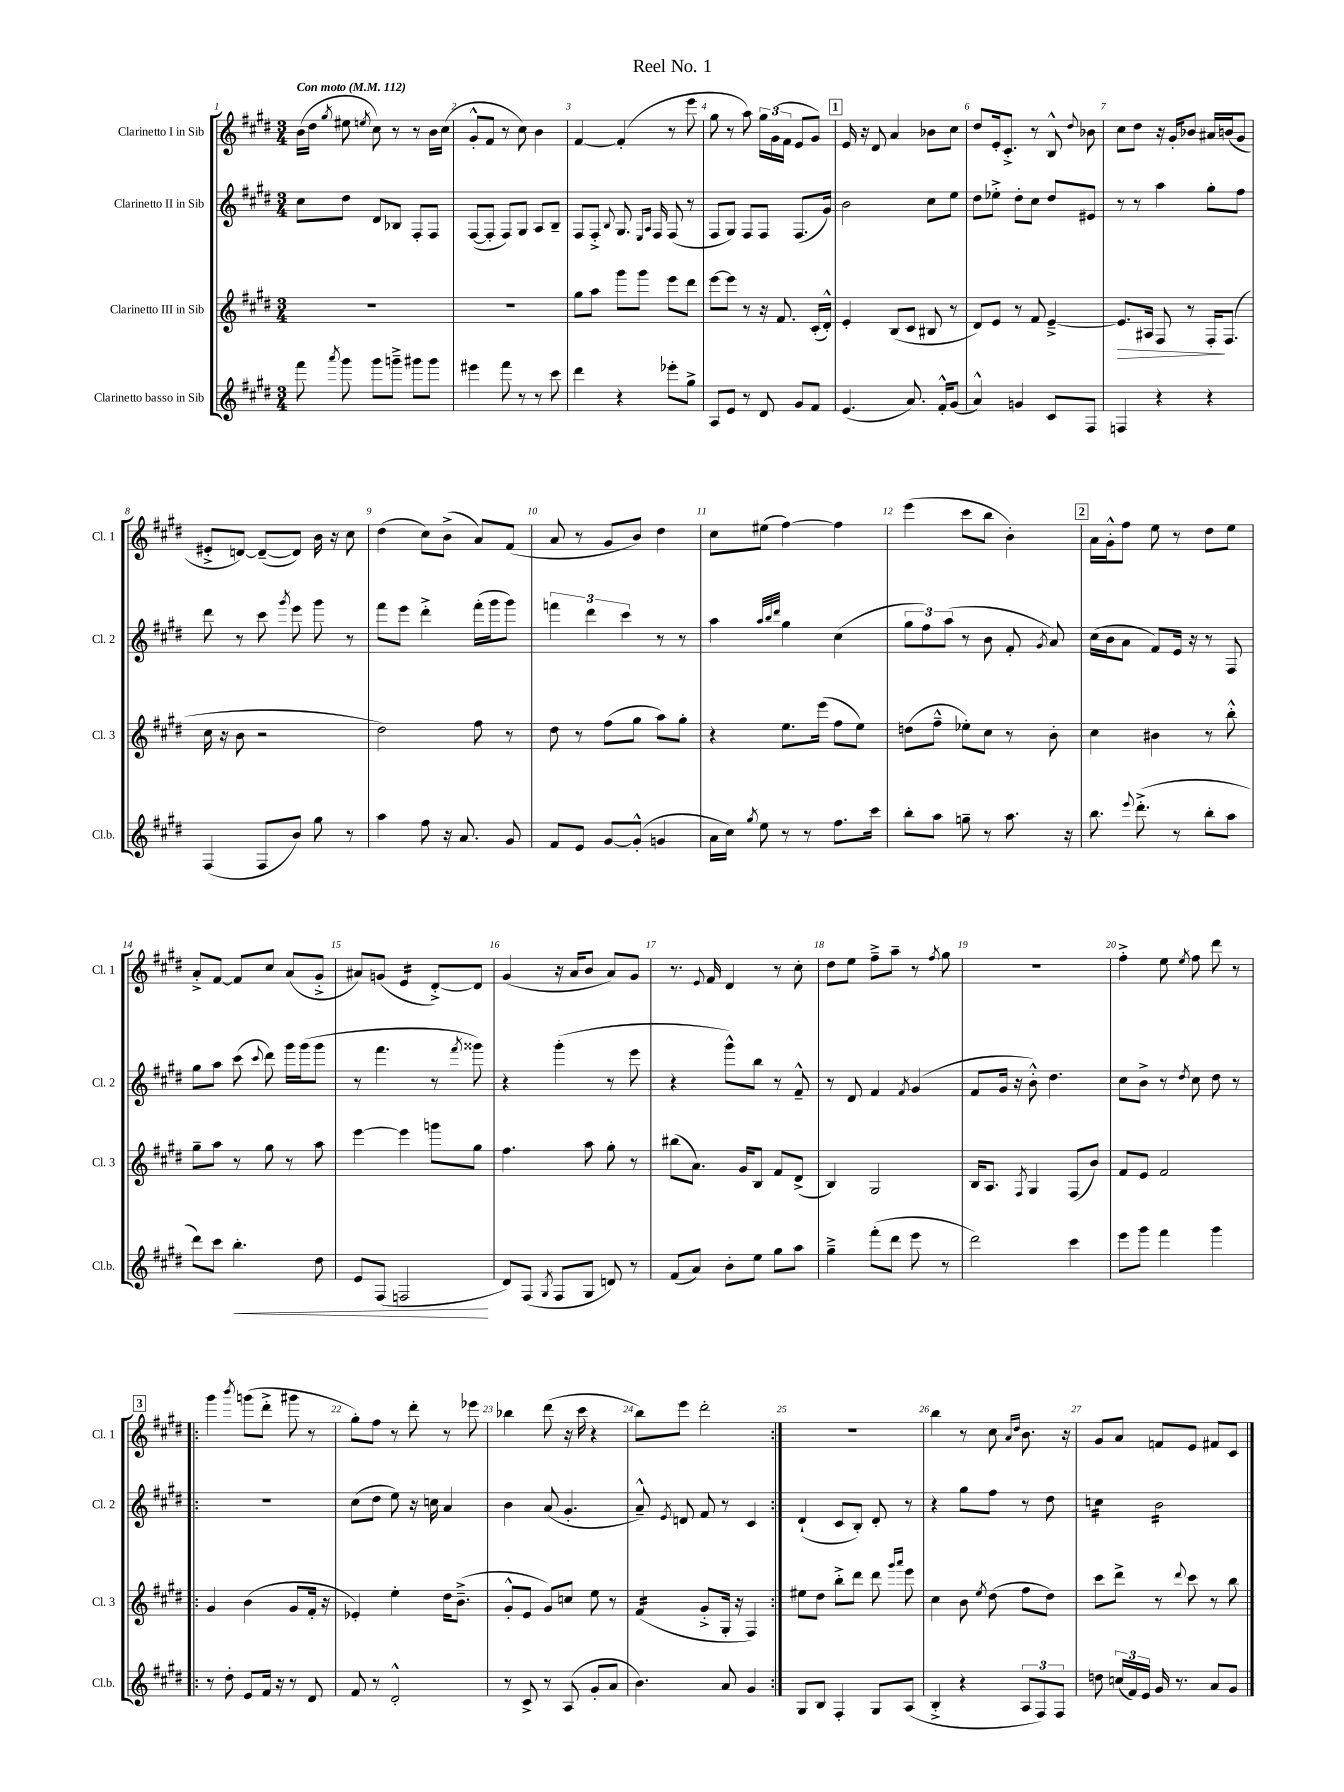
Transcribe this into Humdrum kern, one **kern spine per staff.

**kern	**kern	**kern	**kern
*staff4	*staff3	*staff2	*staff1
*clefG2	*clefG2	*clefG2	*clefG2
*k[f#c#g#d#]	*k[f#c#g#d#]	*k[f#c#g#d#]	*k[f#c#g#d#]
*M3/4	*M3/4	*M3/4	*M3/4
*MM112	*MM112	*MM112	*MM112
8fff#\	2.r	8cc#\L	(16b\LL
.	.	.	16dd#\JJ
8qaaa/	.	.	8qgg#/
8ggg#\	.	8dd#\J	8ee#\
.	.	.	8qee/
8ggg#\L	.	8d#/L	8cc#\)
8ggg~^\J	.	8B-/J	8r
8ggg#\L	.	8F#'/L	8r
8ggg#\J	.	8F#/J	16b\LL
.	.	.	(16cc#\JJ
=	=	=	=
4eee#\	2.r	([8F#/L	8g#'^^/L
.	.	8F#'/]J	8f#/J
8fff#\	.	8F#/L)	8r
8r	.	8G#/J	8cc#\)
8r	.	8A/L	4b\
8ccc#\	.	8B~/J	.
=	=	=	=
4ddd#\	8gg#\L	8F#/L	[4f#/
.	8aa\J	8F#'^/J	.
.	.	8qqB/	.
4r	8ggg#\L	8.G#/	(4f#'/]
.	8ggg#\J	.	.
.	.	16qqE/LL	.
.	.	16qqA/JJ	.
.	.	16F#/	.
8eee-'\L	8eee\L	(8F#/	8r
8gg#^\J	8ddd#\J	8r	8eee\
=	=	=	=
8A/L	[8eee\L	8F#/L	8gg#\
8e/J	8eee\]J	8G#/J)	8r
8r	8r	8F#/L	8aa\)
8d#/	16r	8F#/J	24gg#\LL
.	.	.	(24g#\
.	8.f#/	.	.
.	.	.	24f#\JJ
8g#/L	.	(8.F#/L	8e/L
8f#/J	(16c#'/LL	.	8g#/J)
.	16d#'^^/JJ)	16g#/Jk)	.
=	=	=	=
(4.e/	4e'/	2b\	16e/
.	.	.	16r
.	.	.	8d#/
.	(8B/L	.	4a/
8.a/)	8c#/J	.	.
.	8B#/	8cc#\L	8b-\L
16f#'^^/LK	.	.	.
(8g#/J	8r	8ee\J	8cc#\J
=	=	=	=
4a^^/)	8d#/L)	8dd#\L	8dd#/L
.	8e/J	8ee-'^\J	16e'/k
.	.	.	8.c#'^/J
4g/	8r	8dd#'\L	.
.	8f#/	8cc#\J	8r
8c#/L	[4e~^/	8dd#/L	8B^^/
.	.	.	8qqdd#/
8F#/J	.	8e#/J	8b-\
=	=	=	=
4F/	8.e/]L	8r	8cc#\L
.	.	8r	8dd#\J
.	16A#/Jk	.	.
4r	8F#/	4aa\	16r
.	.	.	16g#'/LK
.	8r	.	8b-/J
4r	16F#'/LK	8gg#'\L	16a#/LL
.	(8.F#/J	.	(16b/J
.	.	8ff#\J	8g#/J
=	=	=	=
(4F#/	16cc#\	8ddd#\	8e#'^/L
.	16r	.	.
.	8b\	8r	[8d/J)
8F#/L	2r	8ccc#\	(8d~/_L
.	.	8qggg#/	.
8b/J)	.	8eee\	8d/]J)
8gg#\	.	8ggg#\	16b\
.	.	.	16r
8r	.	8r	8cc#\
=	=	=	=
4aa\	2dd#\)	8fff#\L	(4dd#\
.	.	8eee\J	.
8ff#\	.	4ddd#'^\	8cc#\L)
16r	.	.	(8b^\J
8.a/	.	.	.
.	8ff#\	(16fff#'\LL	8a/L)
.	.	16ggg#\J	.
8g#/	8r	8ggg#\J)	(8f#/J
=	=	=	=
8f#/L	8dd#\	6fff\	8a/
8e/J	8r	.	8r
.	.	6ddd#\	.
[8g#/L	(8ff#\L	.	8g#/L
.	.	6ccc#\	.
(8g#'^^/]J	8gg#\J	.	8b/J)
4g/	8aa\L)	8r	4dd#\
.	8gg#'\J	8r	.
=	=	=	=
16a\LL	4r	4aa\	8cc#\L
16cc#\JJ)	.	.	.
8qgg#/	.	.	.
8ee\	.	.	(8ee#\J
.	.	32qqaa/LLL	.
.	.	32qqbb/	.
.	.	32qqddd#/JJJ	.
8r	8.ee\L	4gg#\	[4ff#\)
8r	.	.	.
.	(16eee\Jk	.	.
8.ff#\L	8ff#\L	(4cc#\	4ff#\]
.	8ee\J)	.	.
16ccc#\Jk	.	.	.
=	=	=	=
8bb'\L	(8dd\L	12gg#\L	(4eee\
.	.	12ff#\)	.
8aa\J	8ff#~^^\J	.	.
.	.	(12aa\J	.
8gg~\	8ee-'\L)	8r	8ccc#\L
8r	8cc#\J	8b\	8bb\J
8.aa\	8r	8f#'/	4b'\)
.	.	8qg#/	.
.	8b'\	8a/)	.
16r	.	.	.
=	=	=	=
8.bb\	4cc#\	(16cc#\LL	16a\LL
.	.	16b\J	16g#'^^\J
.	.	8a\J	8ff#\J
8qqeee/	.	.	.
(8.ddd#'^\	.	.	.
.	4b#\	8f#/L)	8ee\
8r	.	16e/Jk	8r
.	.	16r	.
8bb'\L	8r	8r	8dd#\L
8aa\J	8bb'^^\	8F#/	8ee\J
=	=	=	=
8ddd#\L)	8gg#~\L	8gg#\L	8a'^/L
8ccc#\J	8aa\J	8aa\J	[8f#/J
4.bb'\	8r	(8ccc#\	8f#/]L
.	.	8qqccc#/	.
.	8gg#\	8ddd#\)	8cc#/J
.	8r	16ggg#\LL	(8a/L
.	.	(16ggg#\J	.
8dd#\	8aa\	8ggg#\J	8g#'^/J
=	=	=	=
8e/L	[4eee\	8r	8a#/L)
(8F#/J	.	4.fff#\	(8g/J
2F/	4eee\]	.	4e/
.	8ggg\L	8r	[8d#'^/L)
.	.	8qfff#/	.
.	8gg#\J	8ggg##\)	8d#/]J
=	=	=	=
8d#/L)	4.ff#\	4r	(4g#/
(8F#/J	.	.	.
8qG#/	.	.	.
8F#/L	.	(4ggg#'\	16r
.	.	.	16a/LK
8G#/J	8aa\	.	8b/J
8d/)	8gg#'\	8r	8a/L)
8r	8r	8eee\	8g#/J
=	=	=	=
(8f#/L	(8bb#\L	4r	8.r
8a/J)	8.a\J)	.	.
.	.	.	8qqe/
.	.	.	16f#/
8b'\L	.	8ggg#^^\L)	4d#/
.	16g#/LK	.	.
8ee\J	8B/J	8bb\J	.
8gg#\L	8f#/L	8r	8r
8aa\J	(8d#^/J	8f#~^^/	8cc#'\
=	=	=	=
4gg#~^\	4B/)	8r	8dd#\L
.	.	8d#/	8ee\J
(8fff#'\L	2G#/	4f#/	8ff#~^\L
8ddd#\J	.	.	8aa~\J
.	.	8qf#/	.
8eee\	.	(4g#/	8r
.	.	.	8qff#/
8r	.	.	8gg#\
=	=	=	=
2ddd#\)	16B/LK	8f#/L	2.r
.	8.A/J	.	.
.	.	16g#/Jk	.
.	.	16r	.
.	8qF#/	.	.
.	4G#/	8b'^^\)	.
.	.	4.dd#\	.
4ccc#\	(8F#/L	.	.
.	8b/J)	.	.
=	=	=	=
8eee\L	8f#/L	8cc#\L	4ff#'^\
8ggg#\J	8e/J	8b^\J	.
4fff#\	2f#/	8r	8ee\
.	.	8qdd#/	8qee/
.	.	8cc#\	8ff#\
4ggg#\	.	8dd#\	8ddd#\
.	.	8r	8r
=!|:	=!|:	=!|:	=!|:
8r	4g#/	2.r	4ggg#\
8dd#'\	.	.	.
.	.	.	8qbbb/
8e/L	(4b\	.	(8ggg\L
16f#/Jk	.	.	8ddd#'^\J
16r	.	.	.
8r	8g#/L	.	8ggg#\
8d#/	16f#'/Jk	.	8r
.	16r	.	.
=	=	=	=
8f#/	4e-'/)	(8cc#\L	8gg#'\L)
8r	.	8dd#\J	8ff#\J
2d#'^^/	4ee'\	8ee\)	8r
.	.	16r	8ddd#'\
.	.	16cc\	.
.	16dd#\LK	4a/	8r
.	(8.b~^\J	.	.
.	.	.	8eee-\
=	=	=	=
8r	8g#'^^/L	4b\	4bb-\
8c#^/	8e/J	.	.
8r	8g#/L)	(8a/	(8ddd#\
(8A/	8cc/J	4.g#'/	16r
.	.	.	16ccc#\
8g#'/L	8ee\	.	4r
8a/J	8r	.	.
=	=	=	=
4.b\)	(4f#/	8a~^^/)	8bb\L)
.	.	8qe/	.
.	.	8d/	8eee\J
.	8g#'^/L	8f#/	2ddd#'\
8a/	16G#'/Jk	8r	.
.	16r	.	.
4g#/	4F#/)	4c#/	.
=:|!	=:|!	=:|!	=:|!
8G#/L	8ee#\L	(4d#`/	2.r
8B/J	8dd#\J	.	.
4F#'/	8bb'^\L	8c#/L	.
.	8ddd#\J	8B'/J)	.
8G#/L	8ddd#\	8d#'/	.
.	16qqggg#/LL	.	.
.	16qqaaa/JJ	.	.
(8A/J	8eee\	8r	.
=	=	=	=
4B'^/	4cc#\	4r	4bb\
4r	8b\	8gg#\L	8r
.	8qee/	.	.
.	(8dd#\	8ff#\J	8cc#\
.	.	.	16qqa/LL
.	.	.	16qqdd#/JJ
12A/L	8ff#\L	8r	8.b\
12F#/)	.	.	.
.	8dd#\J)	8dd#\	.
12F#/J	.	.	.
.	.	.	16r
=	=	=	=
8dd\	8ccc#\L	4cc\	8g#/L
(24cc/LL	8ddd#^\J	.	8a/J
24f#/)	.	.	.
24e/JJ	.	.	.
16g#/	8r	2b\	8f/L
8.r	.	.	.
.	8qqddd#/	.	.
.	8ccc#\	.	8e/J
8a/L	8r	.	8f#/L
8g#/J	8bb\	.	8c#/J
==	==	==	==
*-	*-	*-	*-
